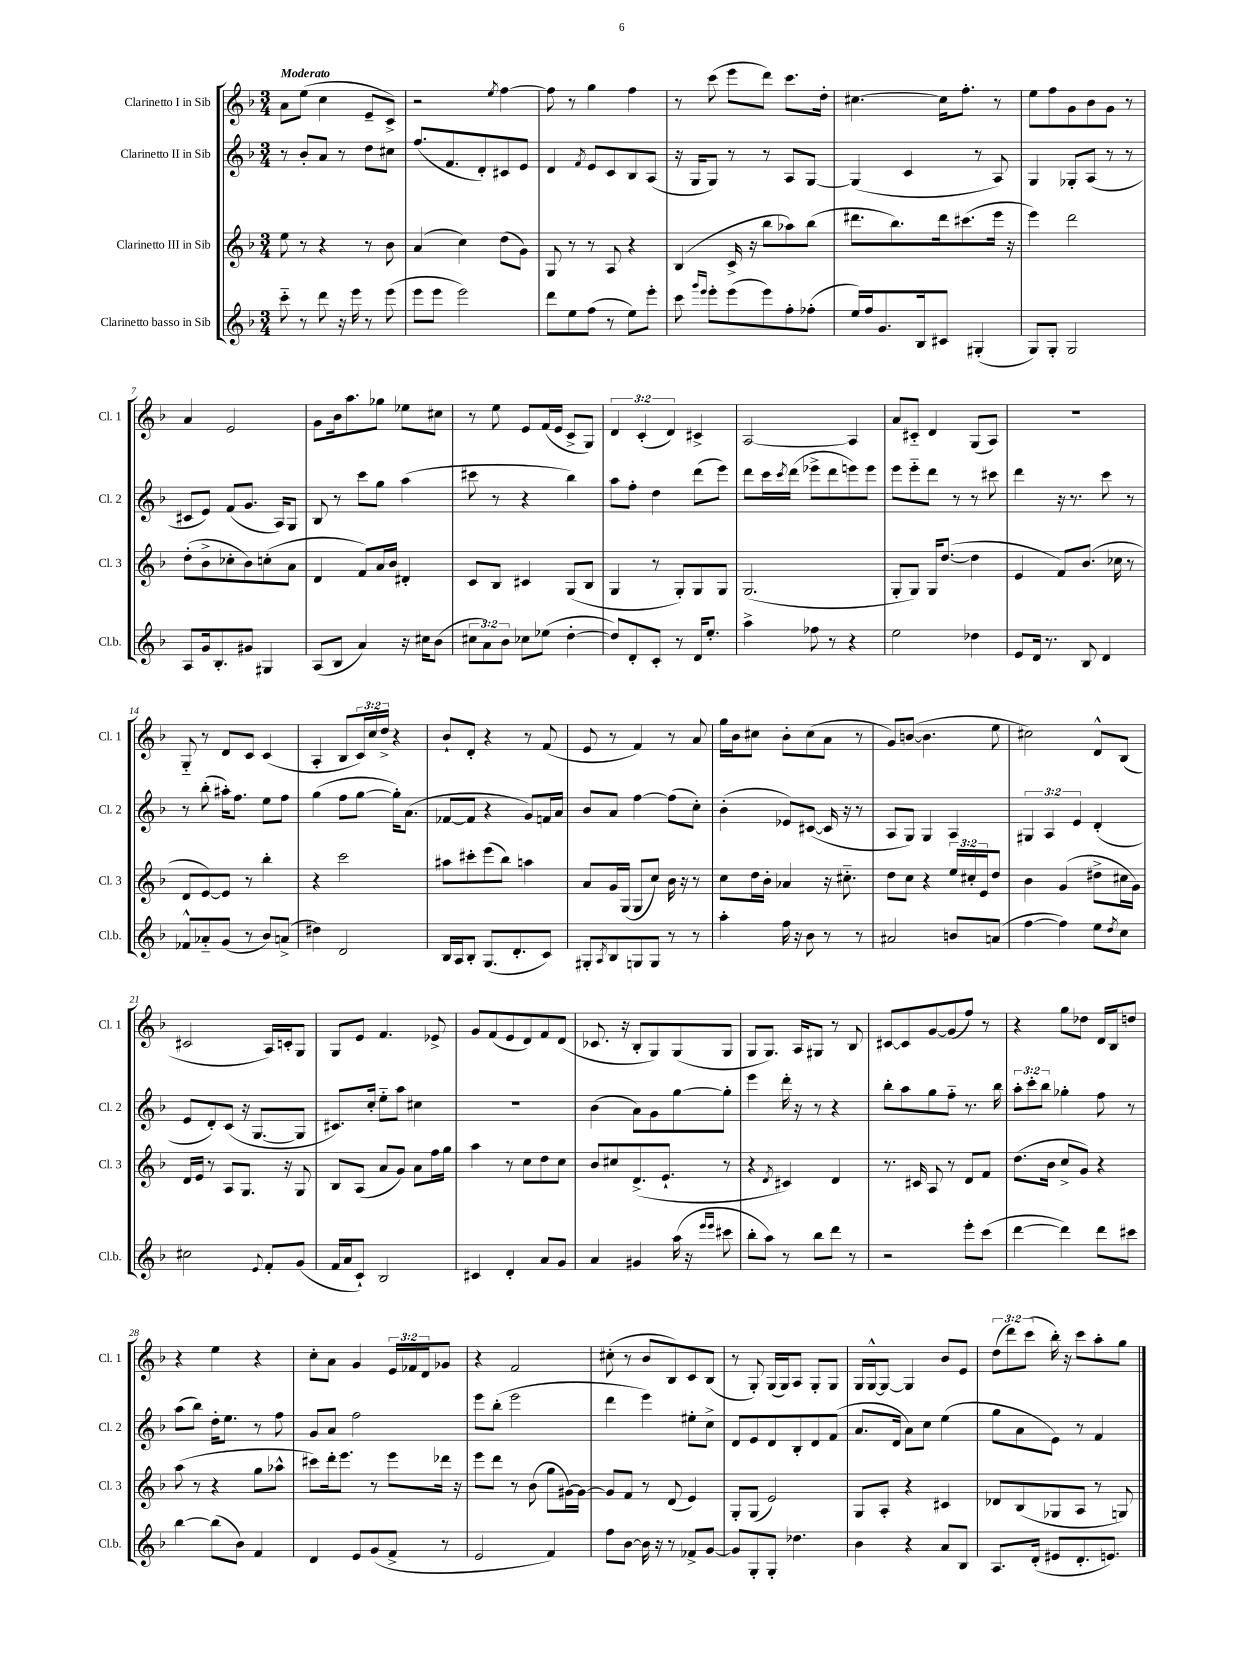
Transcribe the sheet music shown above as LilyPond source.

<<
\new StaffGroup <<
\new Staff = "s0" \with { instrumentName = "Clarinetto I in Sib" shortInstrumentName = "Cl. 1" } {
    \clef treble \key f \major \numericTimeSignature \time 3/4 \override Staff.TupletNumber.text = #tuplet-number::calc-fraction-text \tempo "Moderato"
    a'8 e''8( c''4 e'8-- c'8->) |
    r2 \acciaccatura { e''8 } f''4~ |
    f''8 r8 g''4 f''4 |
    r8 c'''8( e'''8 d'''8) c'''8. d''16-. |
    cis''4.~ cis''16 f''8.-. r8 |
    e''8 f''8 g'8 bes'8 g'8 r8 |
    a'4 e'2 |
    g'8 bes'16 a''8. ges''8 ees''8 cis''8 |
    r8 e''8 e'8 f'16( e'16 c'8-> g8) |
    \tuplet 3/2 { d'4 c'4-.( d'4) } cis'4-> |
    a2~ a4 |
    a'8 cis'8-_ d'4 g8( a8) |
    R2. |
    g8-_ r8 d'8 c'8 c'4( |
    a4-. bes8 \tuplet 3/2 { c'16) c''16 d''16-> } r4 |
    bes'8-! d'8-. r4 r8 f'8( |
    e'8 r8 f'4) r8 a'8 |
    g''16 bes'16 cis''8 bes'8-. cis''8( a'8 r8 |
    g'8) b'8~( b'4. e''8 |
    cis''2) d'8-^ bes8( |
    cis'2 a16) c'16-. g8 |
    g8 e'8 f'4. ees'8-> |
    g'8 f'8( e'8 d'8) f'8 d'8( |
    ces'8. r16 bes8-. g8) g8( g8 |
    g8 g8.) a16 gis8 r8 bes8 |
    cis'8~ cis'8 g'8~ g'8( f''8) r8 |
    r4 g''8 des''8 d'16 bes16 d''8 |
    r4 e''4 r4 |
    c''8-. a'8 g'4 \tuplet 3/2 { e'16 fes'16 d'16 } ges'8 |
    r4 f'2 |
    cis''8-.( r8 bes'8 bes8) c'8 bes8( |
    r8 g8-.) g16( g16) a8 g8-. g8 |
    g16 g16~-^ g8~ g4 bes'8 e'8 |
    \tuplet 3/2 { d''8( d'''8) c'''8( } bes''16-.) r16 c'''8 a''8-. g''8 \bar "|." |
}
\new Staff = "s1" \with { instrumentName = "Clarinetto II in Sib" shortInstrumentName = "Cl. 2" } {
    \clef treble \key f \major \numericTimeSignature \time 3/4 \override Staff.TupletNumber.text = #tuplet-number::calc-fraction-text
    r8 bes'8-. a'8 r8 d''8 cis''8 |
    f''8.( f'8. d'8-.) cis'8 e'8 |
    d'4 \acciaccatura { f'8 } e'8 c'8 bes8 a8( |
    r16 g16 g8) r8 r8 a8 g8~ |
    g4( c'4 r8 a8) |
    g4 ges8-. a8( r8 r8 |
    cis'8 e'8) f'8( g'8. a16) g8 |
    bes8 r8 c'''8 g''8 a''4( |
    cis'''8 r8 r4 bes''4) |
    a''8 f''8-. d''4 d'''8( e'''8) |
    d'''8 c'''16 \acciaccatura { c'''8 } d'''16( ees'''8-> d'''8 e'''8) e'''8 |
    e'''8 e'''8-_ d'''8 r8 r8 cis'''8 |
    d'''4 r16 r8. c'''8 r8 |
    r8 bes''8-.( ais''16-.) f''8. e''8 f''8 |
    g''4( f''8 g''8~ g''16-.) a'8.( |
    fes'8~ fes'8 r4 g'8) f'16 a'16 |
    bes'8 a'8 f''4~ f''8( c''8-.) |
    bes'4-.( ees'8) cis'8~( cis'16 r16 r8 |
    a8 g8) g4 a4 |
    \tuplet 3/2 { gis4 a4 e'4 } d'4-.( |
    e'8 d'8-.) c'8( r16 g8.~ g8 |
    cis'8.) c''16-. e''8-_ a''8 cis''4 |
    R2. |
    bes'4( a'8) g'8 g''8~ g''8-. |
    e'''4 d'''16-. r16 r8 r4 |
    bes''8-. a''8 g''8 f''8-_ r8. bes''16 |
    \tuplet 3/2 { a''8-. c'''8-. bes''8 } ges''4-. f''8 r8 |
    a''8( bes''8) d''16-. e''8. r8 f''8 |
    g'8 a'8 f''2 |
    e'''8 bes''8-.( e'''2 |
    d'''4 e'''4) eis''8-. c''8-> |
    d'8 e'8 d'8 bes8-. d'8 f'8( |
    a'8. d'16 a'8) c''8 e''4( |
    g''8 a'8 e'8) r8 f'4 \bar "|." |
}
\new Staff = "s2" \with { instrumentName = "Clarinetto III in Sib" shortInstrumentName = "Cl. 3" } {
    \clef treble \key f \major \numericTimeSignature \time 3/4 \override Staff.TupletNumber.text = #tuplet-number::calc-fraction-text
    e''8 r8 r4 r8 bes'8 |
    a'4( c''4) d''8( g'8) |
    g8 r8 r8 a8 r4 |
    bes4( c'16-> r16 bes''8 aes''8) bes''8( |
    dis'''8. bes''8.) dis'''16 cis'''8.( e'''16 r16 |
    e'''4) d'''2 |
    d''8-.( bes'8-> ces''8-. bes'8) c''8-.( a'8 |
    d'4 f'8) a'16 bes'16 dis'4-. |
    c'8 bes8 cis'4 g8( bes8 |
    g4 r8 g8-.) g8 g8 |
    g2.( |
    g8-. g8) g16 d''8.~( d''4 |
    e'4 f'8) bes'8.( ces''16 r8 |
    d'8 e'8~) e'8 r8 bes''4-. |
    r4 c'''2 |
    ais''8 cis'''8-. e'''8( bes''8) a''4 |
    a'8 g'16 g16( g8 c''8) bes'16 r16 r8 |
    c''8 d''16 bes'16-. aes'4 r16 cis''8.-_ |
    d''8 c''8 r4 \tuplet 3/2 { e''16 cis''16-. e'16 } d''8 |
    bes'4 g'4( dis''8-> cis''16 g'16) |
    d'16 e'16 r8 a8 g8. r16 g8 |
    bes8 a8( a'8 g'8) a'8 f''16 g''16 |
    a''4 r8 c''8 d''8 c''8 |
    bes'8 cis''8 d'8.->( e'8.-! r8 |
    r4 \acciaccatura { d'8 } cis'4) d'4 |
    r8. cis'16 a8 r8 d'8 f'8 |
    d''8.( bes'16 c''8-> g'8) r4 |
    a''8( r8 r4 g''8 aes''8-^ |
    cis'''8) d'''16-. e'''8. r8 e'''8 des'''16 r16 |
    e'''8 d'''8 r8 bes'8( g''8 gis'16~) gis'16~ |
    gis'8 f'8 r8 d'8( e'4) |
    g8-. g8( e'2) |
    g8 a8-. r4 cis'4 |
    des'8 bes8( ges8 a8 r8 g8) \bar "|." |
}
\new Staff = "s3" \with { instrumentName = "Clarinetto basso in Sib" shortInstrumentName = "Cl.b." } {
    \clef treble \key f \major \numericTimeSignature \time 3/4 \override Staff.TupletNumber.text = #tuplet-number::calc-fraction-text
    c'''8-_ r8 d'''8 r16 e'''16 r8 e'''8( |
    e'''8 e'''8 e'''2) |
    d'''8 e''8 f''8( r8 e''8) e'''8-. |
    c'''8 \grace { g'''16 e'''16 } e'''8-. e'''8( e'''8) f''8-. fes''8-.( |
    e''16) f''16 g'8. bes16 cis'8 gis4-.( |
    g8) g8-. g2 |
    a8 g'16 bes8.-. gis'8 gis4 |
    a8( bes8 a'4) r16 cis''16 bes'8( |
    \tuplet 3/2 { cis''8 a'8) bes'8 } ces''8 ees''8( d''4~-. |
    d''8) d'8-. c'8-. r8 d'16 e''8.-. |
    a''4-> fes''8 r8 r4 |
    e''2 des''4 |
    e'8 d'16 r8. bes8 d'4 |
    fes'8-^ aes'8-_ g'8( r8 bes'8) a'8->( |
    dis''4) d'2 |
    bes16 a16 bes8-. g8.( d'8.-. c'8) |
    gis8-. \acciaccatura { a8 } bes8 g8 g8 r8 r8 |
    a''4-. f''16 r16 bes'8 r8 r8 |
    ais'2 b'8 a'8( |
    f''4~ f''4) e''8 \acciaccatura { d''8 } c''8 |
    cis''2 \appoggiatura { e'8 } f'8-. g'8( |
    f'16 a'16 c'8-!) bes2 |
    cis'4 d'4-. a'8 g'8 |
    a'4 gis'4 a''16( r16 \grace { e'''16 e'''16 } cis'''8 |
    bes''8-. a''8) r8 bes''8 d'''8 r8 |
    r2 e'''8-. c'''8( |
    d'''4~ d'''4) d'''8 cis'''8 |
    bes''4~ bes''8( bes'8) f'4 |
    d'4 e'8 g'8( f'8-> r8 |
    e'2 f'4) |
    f''8 bes'8~ bes'16 r16 r8 fes'8-> g'8~ |
    g'8 g8-. g8-. des''4. |
    bes'4 r4 a'8 bes8 |
    a8. d'16-.( eis'8 d'8.-. e'8.) \bar "|." |
}
>>
>>
